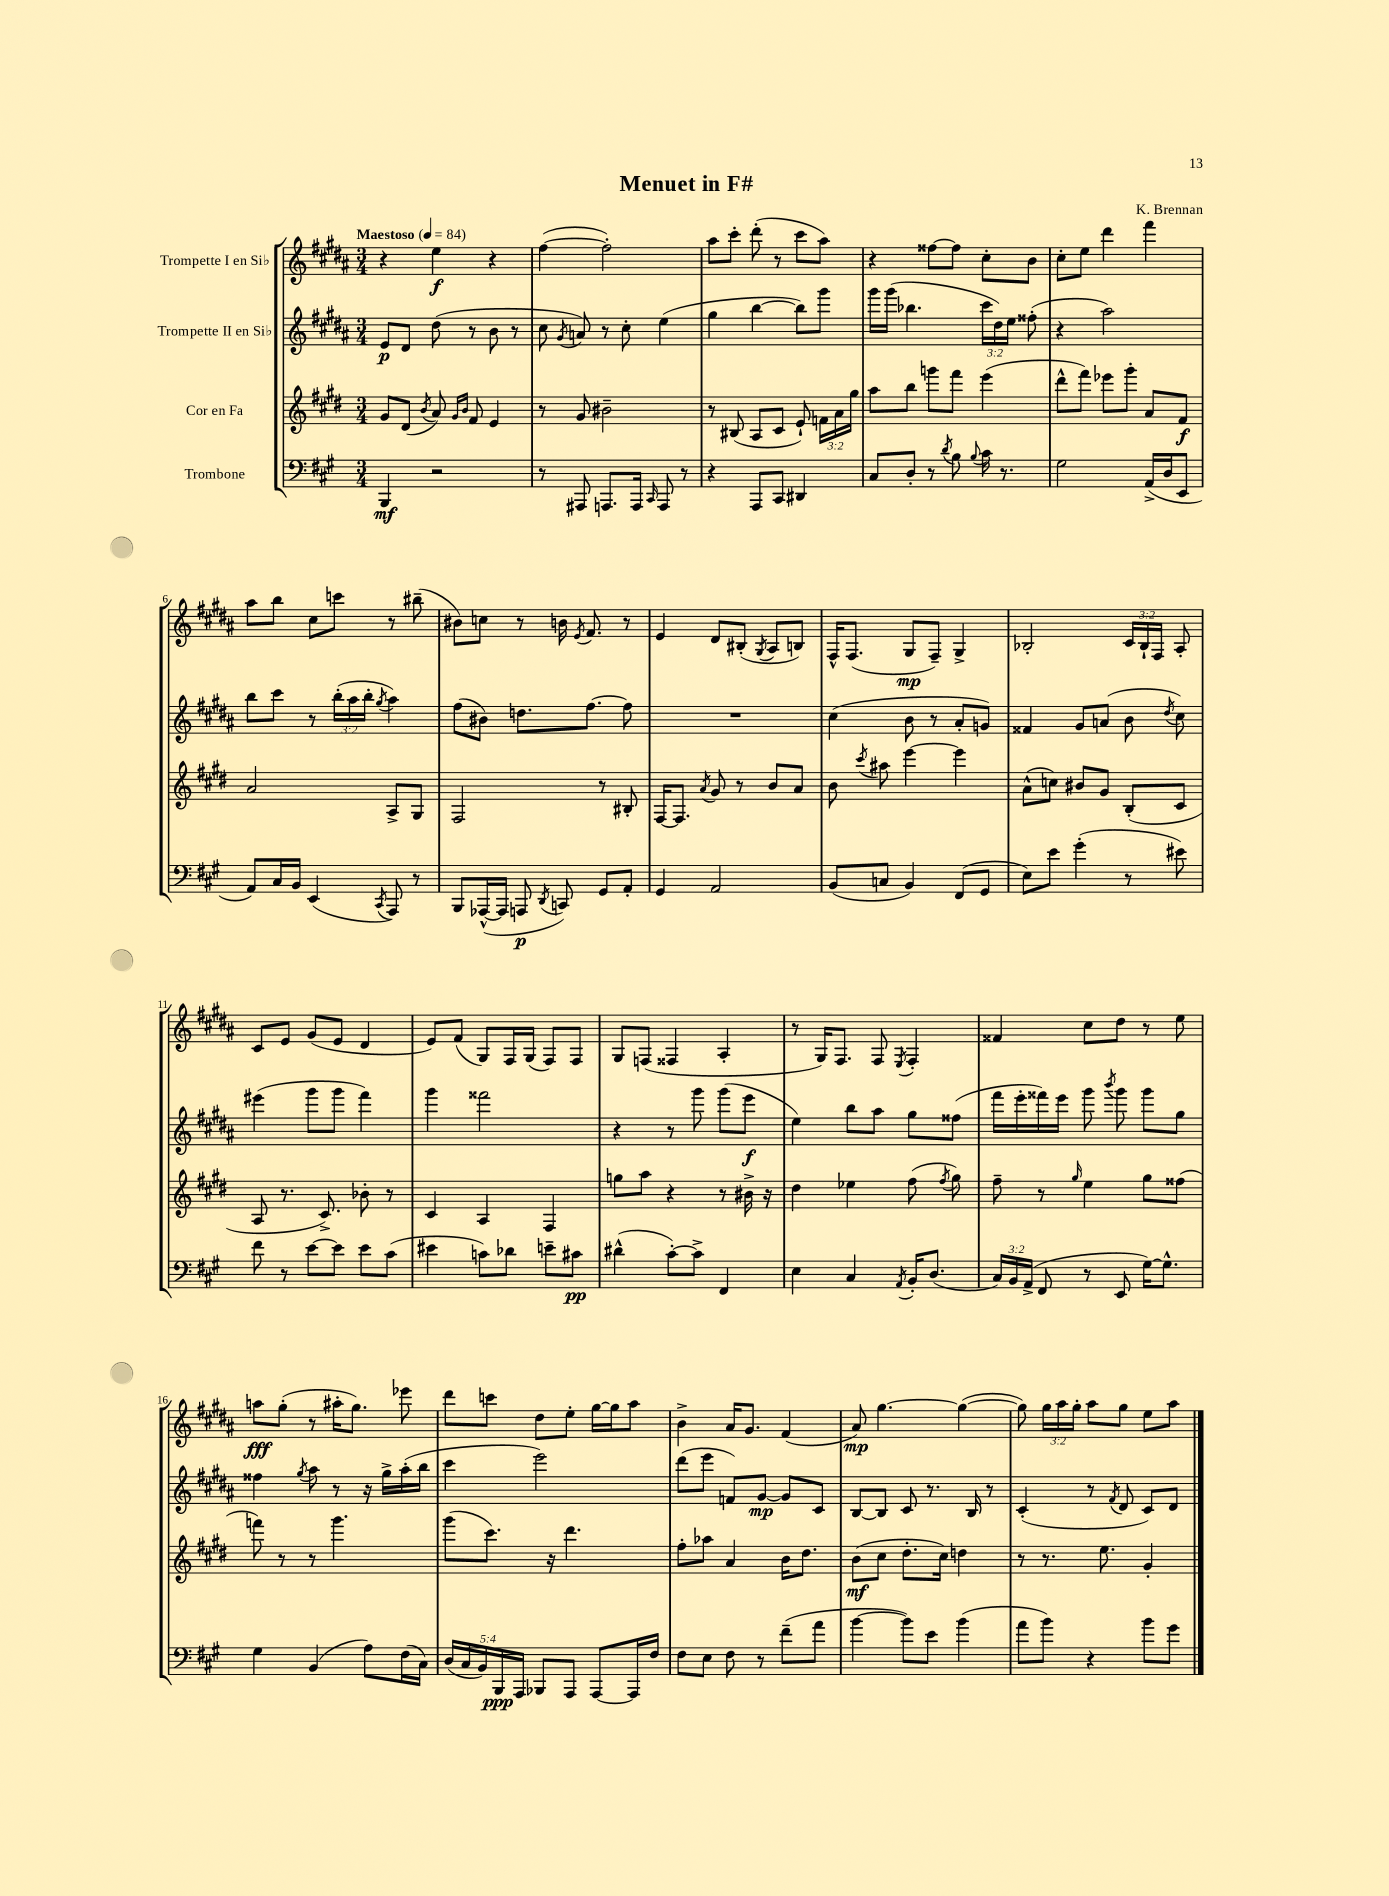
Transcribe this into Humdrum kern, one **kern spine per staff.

**kern	**kern	**kern	**kern
*staff4	*staff3	*staff2	*staff1
*clefF4	*clefG2	*clefG2	*clefG2
*k[f#c#g#]	*k[f#c#g#d#]	*k[f#c#g#d#a#]	*k[f#c#g#d#a#]
*M3/4	*M3/4	*M3/4	*M3/4
*MM84	*MM84	*MM84	*MM84
4BBB	8g#	8e	4r
.	(8d#	8d#	.
.	8qb	.	.
2r	8a)	(8dd#	4ee
.	16qqg#	.	.
.	16qqb	.	.
.	8f#	8r	.
.	4e	8b	4r
.	.	8r	.
=	=	=	=
8r	8r	8cc#	([4ff#
.	.	8qg#	.
8AAA#	8g#	8a)	.
8.AAA	2b#~	8r	2ff#'])
.	.	8cc#'	.
16AAA	.	.	.
16qqCC#	.	.	.
8AAA	.	(4ee	.
8r	.	.	.
=	=	=	=
4r	8r	4gg#	8aa#
.	(8B#	.	8ccc#'
8AAA	8A	[4bb	(8ddd#'
8CC#	8c#	.	8r
4DD#	8e`)	8bb])	8ccc#
.	24f	8ggg#	8aa#)
.	24a	.	.
.	24gg#	.	.
=	=	=	=
8C#	8aa	16ggg#	4r
.	.	(16ggg#	.
8D'	8bb	4.bb-	.
8r	8ggg	.	[8ff##
8qd	.	.	.
8B	8fff#	.	8ff##]
8qqB	.	.	.
16c#	(4eee	24ccc#	8cc#'
.	.	24dd#)	.
8.r	.	.	.
.	.	24ee	.
.	.	(8ff##'	8b
=	=	=	=
2G#	8ddd#^^	4r	8cc#'
.	8fff#)	.	8ee
.	8eee-	2aa#)	4ddd#
.	8ggg#'	.	.
(16AA^	8a	.	4fff#
16D	.	.	.
8EE	8f#	.	.
=	=	=	=
8AA)	2a	8bb	8aa#
16C#	.	8ccc#	8bb
16BB	.	.	.
(4EE	.	8r	8cc#
.	.	(24bb'	8ccc
.	.	24aa#	.
.	.	24bb'	.
8qCC#	.	8qgg#	.
8AAA)	8A^	4aa#)	8r
8r	8G#	.	(8bb#~
=	=	=	=
8BBB	2F#	(8ff#	8b#)
([16AAA-^^	.	8b#)	8cc
16AAA-]	.	.	.
8AAA	.	8.dd	8r
8qDD	.	.	.
8CC)	.	.	16b
.	.	.	8qe
.	.	[8.ff#	8.f#
8GG#	8r	.	.
8AA'	8B#'	8ff#]	8r
=	=	=	=
4GG#	[16F#	2.r	4e
.	8.F#]	.	.
.	8qa	.	.
2AA	8g#	.	8d#
.	8r	.	(8B#'
.	.	.	8qG#
.	8b	.	8A#
.	8a	.	8B)
=	=	=	=
(8BB	8b	(4cc#	16F#^^
.	.	.	(8.F#
.	8qccc#	.	.
8C	8aa#	.	.
4BB)	[4eee	8b	8G#
.	.	8r	8F#~)
(8FF#	4eee]	8a#'	4G#^
8GG#	.	8g)	.
=	=	=	=
8E)	(8a^^	4f##	2B-'
8e	8cc)	.	.
(4g#'	8b#	8g#	.
.	8g#	(8a	.
8r	(8B'	8b	24c#
.	.	.	24B-`
.	.	.	24F#
.	.	8qdd#	.
8e#)	8c#	8cc#)	8A#'
=	=	=	=
8f#	8A	(4eee#	8c#
8r	8.r	.	8e
[8e	.	8ggg#	(8g#
.	8.c#^)	.	.
8e]	.	8ggg#	8e
8e	8b-'	4fff#)	4d#
(8c#	8r	.	.
=	=	=	=
4e#	4c#	4ggg#	8e)
.	.	.	(8f#
8c)	4A	2fff##	8G#)
8d-	.	.	16F#
.	.	.	(16G#
8e~	4F#	.	8F#)
8c#	.	.	8F#
=	=	=	=
(4d#^^	8gg	4r	8G#
.	8aa	.	(8F
[8c#')	4r	8r	4F##
8c#^]	.	8ggg#	.
4FF#	8r	(8ggg#	4A#'
.	16b#^	8eee	.
.	16r	.	.
=	=	=	=
4E	4dd#	4ee)	8r
.	.	.	16G#)
.	.	.	8.F#
4C#	4ee-	8bb	.
.	.	8aa#	8F#
8qAA	.	.	8qE
16BB'	(8ff#	8gg#	4F#'
(8.D	.	.	.
.	8qff#	.	.
.	8gg#)	(8ff##	.
=	=	=	=
24C#)	8ff#~	16fff#	4f##
24BB	.	.	.
.	.	16eee'	.
(24AA^	.	.	.
8FF#	8r	16fff##)	.
.	.	16eee	.
.	16qqgg#	.	.
8r	4ee	8ggg#	8cc#
.	.	8qbbb	.
8EE	.	8ggg#	8dd#
[16G#)	8gg#	8ggg#	8r
8.G#^^]	.	.	.
.	(8ff##	8gg#	8ee
=	=	=	=
4G#	8fff)	4ff##	8aa
.	8r	.	(8gg#'
.	.	8qgg#	.
(4BB	8r	8aa#	8r
.	4.ggg#	8r	16aa#'
.	.	.	8.gg#)
8A)	.	16r	.
.	.	16gg#^	.
(16F#	.	(16aa#'	8eee-
16C#)	.	16bb	.
=	=	=	=
(20D	(8ggg#	4ccc#	8ddd#
20C#	.	.	.
20BB)	.	.	.
.	8.ccc#)	.	8ccc
20BBB	.	.	.
20AAA	.	.	.
8BBB-	.	2eee)	8dd#
.	16r	.	.
8AAA	4.ddd#	.	8ee'
[8AAA	.	.	[16gg#
.	.	.	16gg#]
16AAA]	.	.	8aa#
16F#	.	.	.
=	=	=	=
8F#	8ff#'	(8ddd#	4b^
8E	8aa-	8eee	.
8F#	4a	8f)	16a#
.	.	.	8.g#
8r	.	[8g#	.
(8f#~	16b	8g#]	(4f#
.	8.dd#	.	.
8a	.	8c#	.
=	=	=	=
[4b	(8b	[8B	8a#)
.	8cc#	8B]	[4.gg#
8b])	8.dd#'	8c#	.
8e	.	8.r	.
.	16cc#)	.	.
(4b	4dd	.	(4gg#_
.	.	16B	.
.	.	8r	.
=	=	=	=
8a	8r	(4c#'	8gg#])
8b)	8.r	.	24gg#
.	.	.	24aa#
.	.	.	24gg#'
4r	.	8r	8aa#
.	8.ee	.	.
.	.	8qf#	.
.	.	8d#	8gg#
8b	4g#'	8c#)	8ee
8g#	.	8d#	8aa#
==	==	==	==
*-	*-	*-	*-
